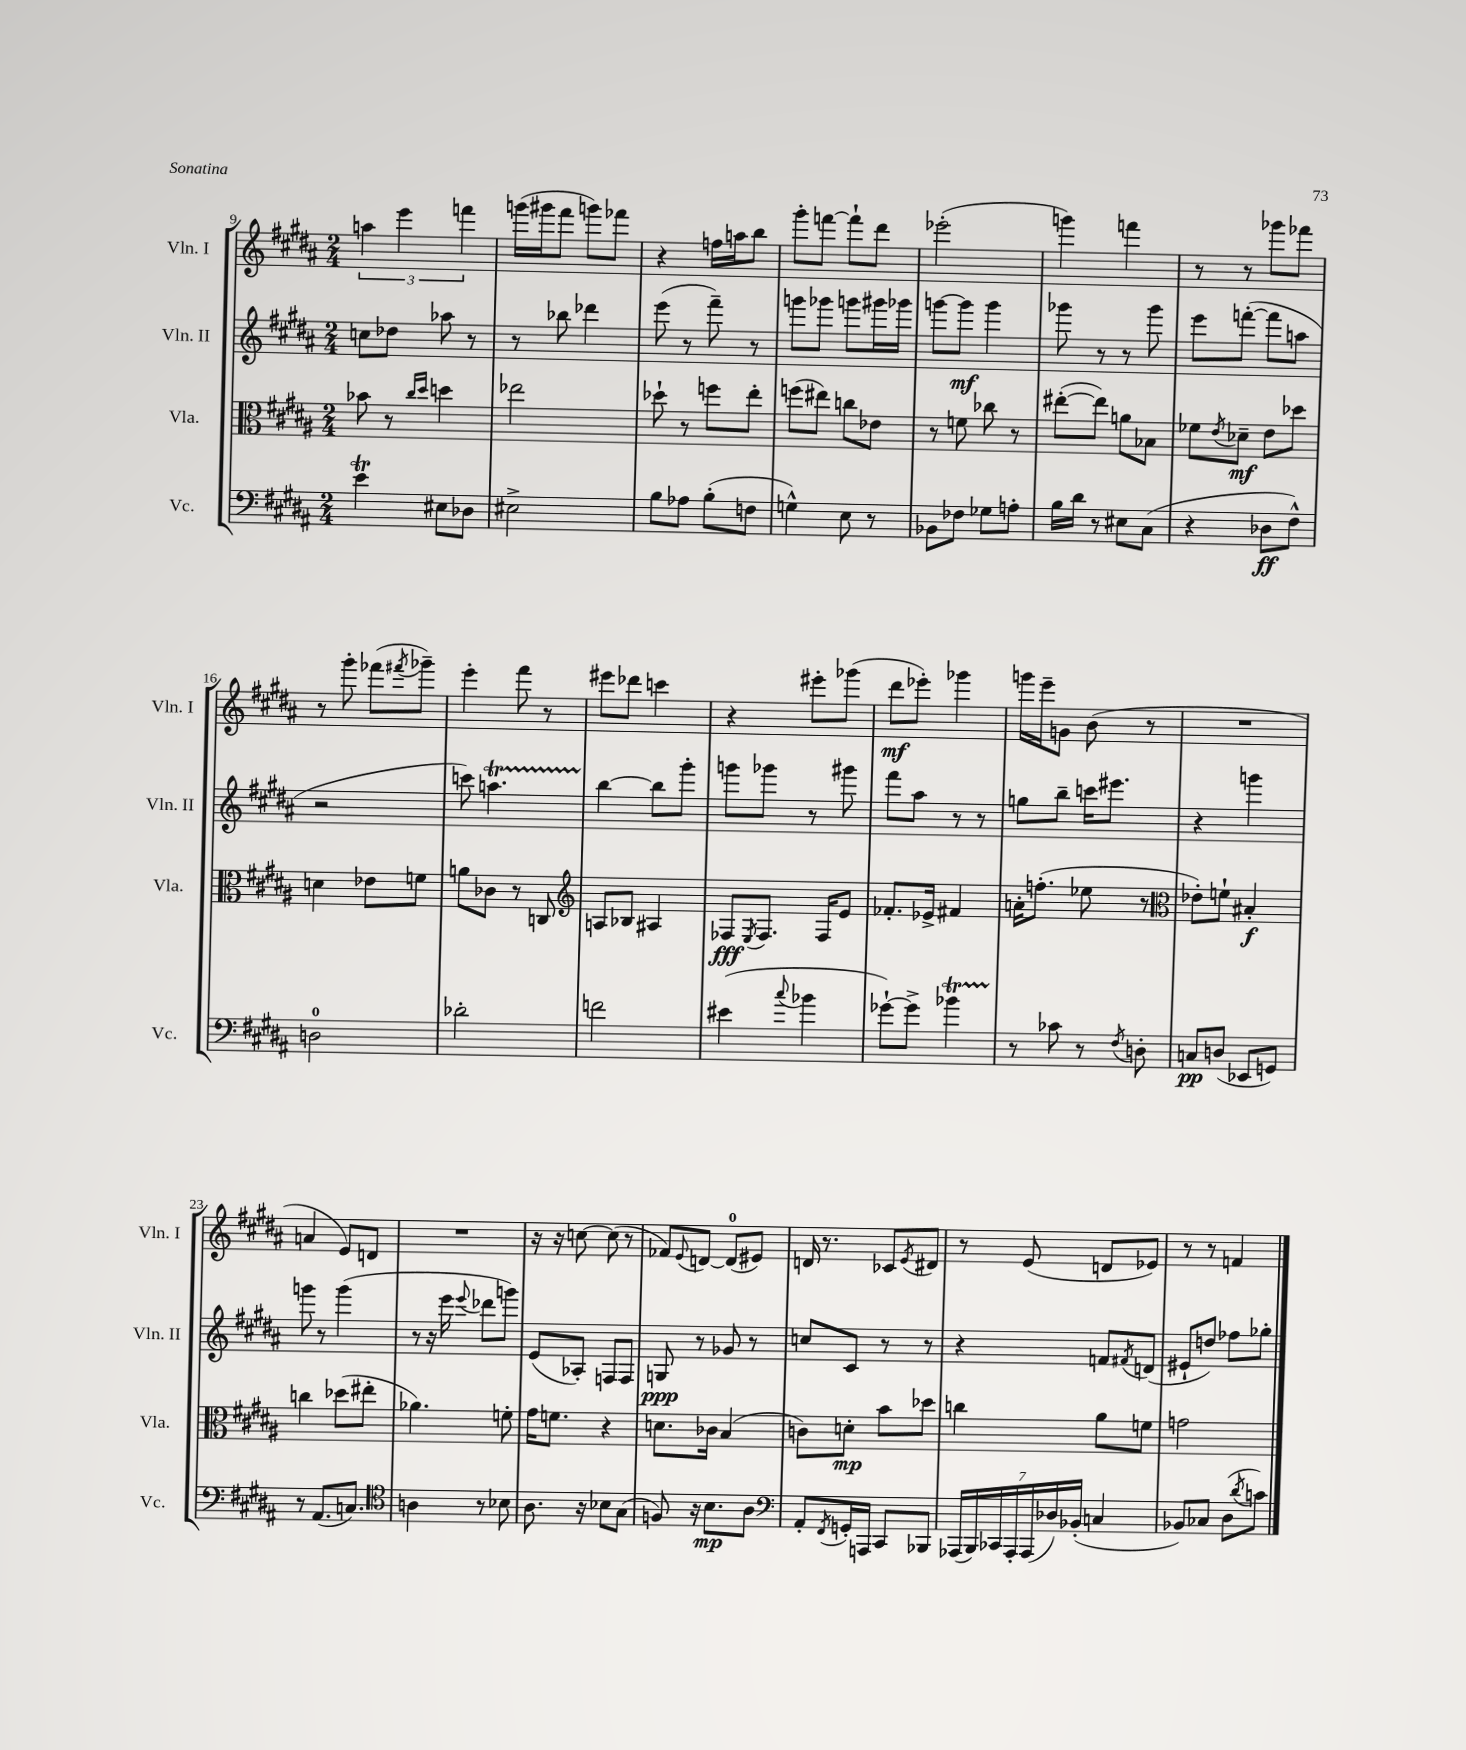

**kern	**kern	**kern	**kern
*staff4	*staff3	*staff2	*staff1
*clefF4	*clefC3	*clefG2	*clefG2
*k[f#c#g#d#a#]	*k[f#c#g#d#a#]	*k[f#c#g#d#a#]	*k[f#c#g#d#a#]
*M2/4	*M2/4	*M2/4	*M2/4
4e\	8b-\	8cc\L	6aa\
.	8r	8dd-\J	.
.	.	.	6eee\
.	16qqcc#/LL	.	.
.	16qqdd#/JJ	.	.
8E#\L	4dd\	8aa-\	.
.	.	.	6fff\
8D-\J	.	8r	.
=	=	=	=
2E#^\	2ee-\	8r	(16ggg\LL
.	.	.	16ggg#\J
.	.	8bb-\	8fff#\J
.	.	4ddd-\	8ggg\L)
.	.	.	8fff-\J
=	=	=	=
8B\L	8dd-`\	(8eee\	4r
8A-\J	8r	8r	.
(8B'\L	8ff\L	8fff#~\)	16ff\LL
.	.	.	16aa\J
8F\J	8ee'\J	8r	8bb\J
=	=	=	=
4G^^\)	(8ff\L	8ggg\L	8ggg#'\L
.	8ee#\J)	8ggg-\J	[8fff\J
8E\	8cc\L	8ggg\L	8fff`\]L
8r	8e-\J	16ggg#\L	8ddd#\J
.	.	16ggg-\JJ	.
=	=	=	=
8BB-\L	8r	[8ggg\L	(2eee-'\
8F-\J	8f\	8ggg\]J	.
8G-\L	8cc-\	4ggg\	.
8A'\J	8r	.	.
=	=	=	=
16B\LL	([8ee#'\L	8ggg-\	4ggg\)
16d#\JJ	.	.	.
8r	8ee#\]J)	8r	.
8E#\L	8a\L	8r	4fff\
(8C#\J	8B-\J	8ggg-\	.
=	=	=	=
4r	8f-\L	8eee\L	8r
.	8qe/	.	.
.	8d-~\J	([8fff'\J	8r
8D-\L	8e\L	8fff\]L	8ggg-\L
8F#^^\J)	8dd-\J	8aa\J	8fff-\J
=	=	=	=
2D\	4d\	2r	8r
.	.	.	8ggg#'\
.	8e-\L	.	(8fff-\L
.	.	.	8qfff#/
.	8f\J	.	8ggg-~\J)
=	=	=	=
2d-'\	8a\L	8ccc\)	4eee'\
.	8c-\J	4.aa\	.
.	8r	.	8fff#\
.	8C/	.	8r
=	=	=	=
*	*clefG2	*	*
2f\	8A/L	[4bb\	8eee#\L
.	8B-/J	.	8ddd-\J
.	4A#/	8bb\]L	4ccc\
.	.	8ggg#'\J	.
=	=	=	=
(4e#\	8F-/L	8ggg\L	4r
.	8qE/	.	.
.	8.F-/J	8ggg-\J	.
8qqcc#/	.	.	.
4b-\	.	8r	8eee#'\L
.	16F-/LK	.	.
.	8e/J	8ggg#\	(8ggg-\J
=	=	=	=
[8g-`\L)	8.f-'/L	8fff#\L	8ddd#\L
8g-^\]J	.	8aa#\J	8eee-'\J)
.	16e-^/Jk	.	.
4b-\	4f#/	8r	4ggg-\
.	.	8r	.
=	=	=	=
8r	16a'\LK	8gg\L	16ggg\LL
.	(8.ff'\J	.	16eee~\J
8c-\	.	8bb~\J	8g\J
8r	8ee-\	16ccc\LK	(8b\
.	.	8.eee#\J	.
8qF#/	.	.	.
8D'\	8r	.	8r
=	=	=	=
*	*clefC3	*	*
8C/L	8e-'\L)	4r	2r
(8D/J	8f`\J	.	.
8EE-/L	4B#'/	4ggg\	.
8GG/J)	.	.	.
=	=	=	=
8r	4cc\	8ggg\	4a/
(8.AA#/L	.	8r	.
.	(8dd-\L	(4ggg\	8e/L)
8.C/J)	.	.	.
.	8ee#'\J	.	8d/J
=	=	=	=
*clefC4	*	*	*
4A\	4.a-\)	8r	2r
.	.	16r	.
.	.	16eee\	.
.	.	8qqeee/	.
8r	.	8ddd-\L	.
8B-\	8f'\	8ggg\J)	.
=	=	=	=
8.A#\	16g#\LK	(8e/L	16r
.	8.f\J	.	16r
.	.	8A-'/J)	[8cc\
16r	.	.	.
8B-\L	4r	8F/L	(8cc\]
(8G#\J	.	8F/J	8r
=	=	=	=
8F/)	8.d\L	8G/	8f-/L)
.	.	.	8qqe/
16r	.	8r	[8d/J
8.B\L	16c-\Jk	.	.
.	(4B/	8g-/	(8d/]L
8A#\J	.	8r	8e#/J)
=	=	=	=
*clefF4	*	*	*
8AA#'/L	8c\L)	8cc/L	16d/
.	.	.	8.r
8qFF#/	.	.	.
16GG'/L	8d'\J	8c#/J	.
16AAA/JJ	.	.	.
8CC#/L	8b\L	8r	8c-/L
.	.	.	8qe/
8BBB-/J	8dd-\J	8r	8d#/J
=	=	=	=
(28AAA-/LL	4cc\	4r	8r
28BBB/)	.	.	.
28CC-/	.	.	.
28AAA-'/	.	.	.
.	.	.	(8e/
(28AAA-/	.	.	.
28D-/)	.	.	.
(28BB-'/JJ	.	.	.
4C/	8a#\L	8f/L	8d/L
.	.	8qf#/	.
.	8f\J	(8d/J	8e-/J)
=	=	=	=
8BB-/L)	2g\	8e#`/L	8r
8C-/J	.	8dd/J)	8r
(8D#\L	.	8ff-\L	4f/
8qd#/	.	.	.
8c\J)	.	8gg-'\J	.
==	==	==	==
*-	*-	*-	*-
